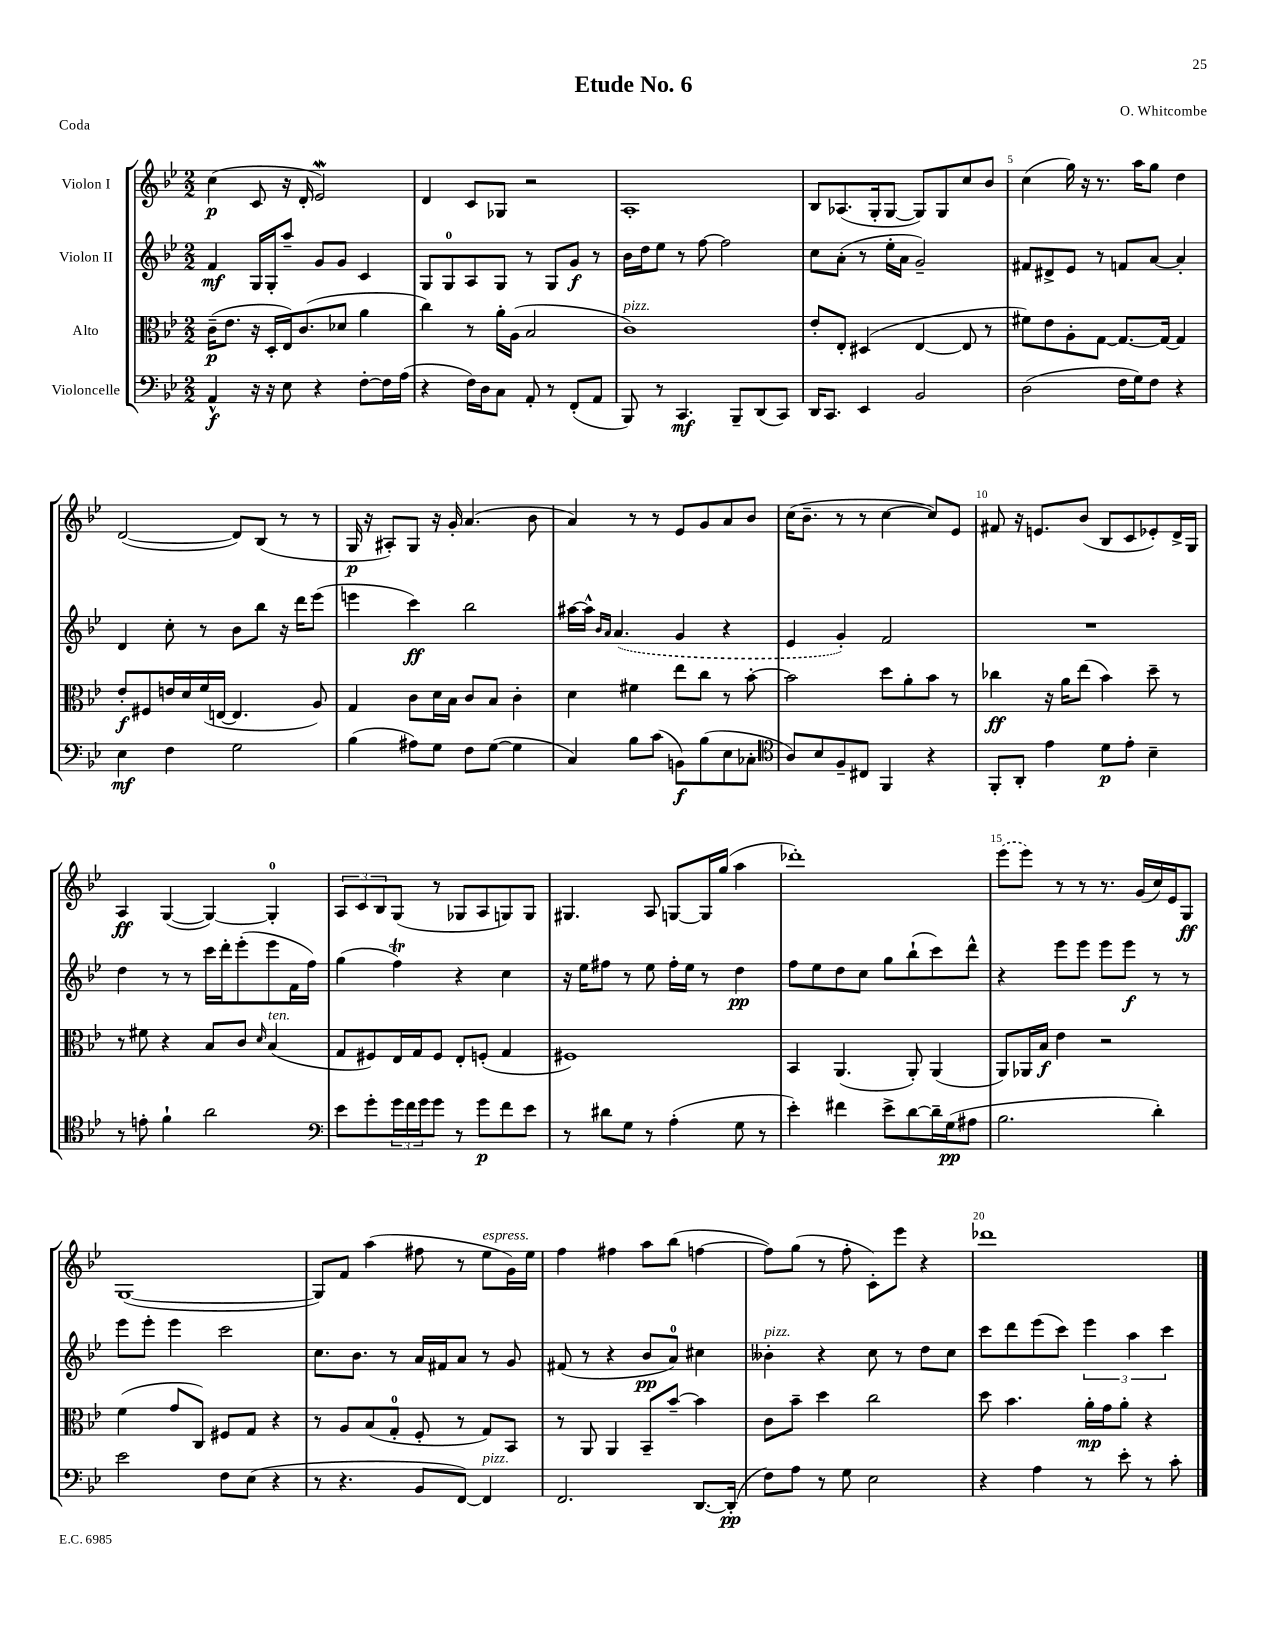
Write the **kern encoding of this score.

**kern	**dynam	**kern	**dynam	**kern	**dynam	**kern	**dynam
*part4	*part4	*part3	*part3	*part2	*part2	*part1	*part1
*staff4	*staff4	*staff3	*staff3	*staff2	*staff2	*staff1	*staff1
*I"Violoncelle	*	*I"Alto	*	*I"Violon II	*	*I"Violon I	*
*clefF4	*	*clefC3	*	*clefG2	*	*clefG2	*
*k[b-e-]	*	*k[b-e-]	*	*k[b-e-]	*	*k[b-e-]	*
*M2/2	*	*M2/2	*	*M2/2	*	*M2/2	*
=1	=1	=1	=1	=1	=1	=1	=1
4AA^^/	f	(16c~\KL	p	4f/	mf	(4cc\	p
.	.	8.e-\J	.	.	.	.	.
16r	.	16r	.	16G/LL	.	8c/	.
16r	.	16D'/LL	.	16G'/J	.	.	.
8E-\	.	16E-/J)	.	8aa~/J	.	16r	.
.	.	(8.c/	.	.	.	16d'/	.
4r	.	.	.	8g/L	.	2e-w/)	.
.	.	8d-X/J	.	8g/J	.	.	.
[8F'\L	.	4a\	.	4c/	.	.	.
16F\L]	.	.	.	.	.	.	.
(16A\JJ	.	.	.	.	.	.	.
=2	=2	=2	=2	=2	=2	=2	=2
4r	.	4cc\)	.	8G/L	.	4d/	.
.	.	.	.	8G/	.	.	.
16F\LL)	.	8r	.	8A/	.	8c/L	.
16D\J	.	.	.	.	.	.	.
8C\J	.	16a'\LL	.	8G/J	.	8G-X/J	.
.	.	(16A\JJ	.	.	.	.	.
8AA'/	.	2B-/	.	8r	.	2r	.
8r	.	.	.	8G/L	.	.	.
(8FF'/L	.	.	.	8g/J	f	.	.
8AA/J	.	.	.	8r	.	.	.
=3	=3	=3	=3	=3	=3	=3	=3
!	!	!LO:TX:a:i:t=pizz.	!	!	!	!	!
8BBB-/)	.	1c)	.	16b-\LL	.	1A'	.
.	.	.	.	16dd\J	.	.	.
8r	.	.	.	8ee-\J	.	.	.
4.CC/	mf	.	.	8r	.	.	.
.	.	.	.	[8ff\	.	.	.
.	.	.	.	2ff\]	.	.	.
8BBB-~/L	.	.	.	.	.	.	.
(8DD/	.	.	.	.	.	.	.
8CC/J)	.	.	.	.	.	.	.
=4	=4	=4	=4	=4	=4	=4	=4
16DD/KL	.	8e-'/L	.	8cc\L	.	8B-/L	.
8.CC/J	.	.	.	.	.	.	.
.	.	8E-'/J	.	(8a'\J	.	(8.A-X/	.
4EE-/	.	(4D#X/	.	8r	.	.	.
.	.	.	.	.	.	16G'/k	.
.	.	.	.	16ee-'\LL	.	[8G/J	.
.	.	.	.	16a\JJ	.	.	.
2BB-/	.	[4E-/	.	2g~/)	.	8G/L])	.
.	.	.	.	.	.	8G/	.
.	.	8E-/]	.	.	.	8cc/	.
.	.	8r	.	.	.	8b-/J	.
=5	=5	=5	=5	=5	=5	=5	=5
(2D\	.	8f#X\L)	.	8f#X/L	.	(4cc\	.
.	.	8e-\	.	8d#X^/	.	.	.
.	.	8A'\	.	8e-/J	.	16gg\)	.
.	.	.	.	.	.	16r	.
.	.	[8G\J	.	8r	.	8.r	.
16F\LL	.	8.G/L_	.	8fn/L	.	.	.
16G\J)	.	.	.	.	.	16aa\KL	.
8F\J	.	.	.	[8a/J	.	8gg\J	.
.	.	16G/Jk_	.	.	.	.	.
4r	.	4G/]	.	4a'/]	.	4dd\	.
!!LO:LB:g=z
=6	=6	=6	=6	=6	=6	=6	=6
4E-\	mf	8e-'/L	f	4d/	.	([2d/	.
.	.	8F#X/	.	.	.	.	.
4F\	.	16en/L	.	8cc'\	.	.	.
.	.	16d/	.	.	.	.	.
.	.	(16f/	.	8r	.	.	.
.	.	[16En/JJ	.	.	.	.	.
2G\	.	4.E/]	.	8b-\L	.	8d/L])	.
.	.	.	.	8bb-\J	.	(8B-/J	.
.	.	.	.	16r	.	8r	.
.	.	.	.	16ddd\KL	.	.	.
.	.	8A/)	.	(8eee-\J	.	8r	.
=7	=7	=7	=7	=7	=7	=7	=7
(4B-\	.	4G/	.	4eeen\	.	16G/	p
.	.	.	.	.	.	16r	.
.	.	.	.	.	.	8A#X'/L)	.
8A#X\L)	.	8c\L	.	4ccc\)	ff	8G/J	.
8G\J	.	16d\L	.	.	.	16r	.
.	.	16B-\JJ	.	.	.	16g'/	.
8F\L	.	8c/L	.	2bb-\	.	(4.a/	.
([8G\J	.	8B-/J	.	.	.	.	.
4G\]	.	4c'\	.	.	.	.	.
.	.	.	.	.	.	8b-\	.
=8	=8	=8	=8	=8	=8	=8	=8
4C/)	.	4d\	.	[16aa#X\LL	.	4a/)	.
.	.	.	.	16aa#^^\JJ]	.	.	.
.	.	.	.	16qqb-/LL	.	.	.
.	.	.	.	16qqa/JJ	.	.	.
.	.	.	.	(4.a/	.	.	.
8B-\L	.	4f#X\	.	.	.	8r	.
(8c\J	.	.	.	.	.	8r	.
8BBn\L)	f	8ee-\L	.	4g/	.	8e-/L	.
(8B-\	.	8cc\J	.	.	.	8g/	.
8E-\	.	8r	.	4r	.	8a/	.
8C-X'\J	.	[8b-'\	.	.	.	8b-/J	.
=9	=9	=9	=9	=9	=9	=9	=9
*clefC4	*	*	*	*	*	*	*
8A/L)	.	2b-\]	.	4e-/	.	(16cc\KL	.
.	.	.	.	.	.	8.b-~\J	.
8B-/	.	.	.	.	.	.	.
8F~/	.	.	.	4g'/)	.	8r	.
8C#X/J	.	.	.	.	.	8r	.
4FF/	.	8dd\L	.	2f/	.	[4cc\	.
.	.	8a'\	.	.	.	.	.
4r	.	8b-\J	.	.	.	8cc/L])	.
.	.	8r	.	.	.	8e-/J	.
=10	=10	=10	=10	=10	=10	=10	=10
8FF'/L	.	4cc-X\	ff	1r	.	8f#X/	.
8AA'/J	.	.	.	.	.	16r	.
.	.	.	.	.	.	8.en/L	.
4e-\	.	16r	.	.	.	.	.
.	.	16a\KL	.	.	.	.	.
.	.	(8ee-\J	.	.	.	(8b-/J	.
8d\L	p	4b-\)	.	.	.	8B-/L	.
8e-'\J	.	.	.	.	.	8c/	.
4B-~\	.	8dd~\	.	.	.	8e-X'/)	.
.	.	8r	.	.	.	16d^/L	.
.	.	.	.	.	.	16G/JJ	.
!!LO:LB:g=z
=11	=11	=11	=11	=11	=11	=11	=11
8r	.	8r	.	4dd\	.	4A/	ff
8en'\	.	8f#X\	.	.	.	.	.
4f`\	.	4r	.	8r	.	([4G/	.
.	.	.	.	8r	.	.	.
2a\	.	8B-/L	.	16ccc\LL	.	4G/_)	.
.	.	.	.	16ddd'\J	.	.	.
.	.	8c/J	.	(8eee-'\	.	.	.
.	.	16qqd/	.	.	.	.	.
!	!	!LO:TX:a:i:t=ten.	!	!	!	!	!
.	.	(4B-/	.	8eee-\	.	4G'/]	.
.	.	.	.	16f\L	.	.	.
.	.	.	.	16ff\JJ)	.	.	.
=12	=12	=12	=12	=12	=12	=12	=12
*clefF4	*	*	*	*	*	*	*
8e-\L	.	8G/L	.	(4gg\	.	12A/L	.
.	.	.	.	.	.	12c/	.
8g'\	.	8F#X/)	.	.	.	.	.
.	.	.	.	.	.	12B-/	.
24g\L	.	16E-/L	.	4ffT\)	.	(8G/J	.
24f\	.	.	.	.	.	.	.
.	.	16G/J	.	.	.	.	.
24g\J	.	.	.	.	.	.	.
8g\J	.	8F#/J	.	.	.	8r	.
8r	.	8E-'/L	.	4r	.	8G-X/L	.
8g\L	p	(8Fn'/J	.	.	.	8A/	.
8f\	.	4G/	.	4cc\	.	8Gn/)	.
8e-\J	.	.	.	.	.	8G/J	.
=13	=13	=13	=13	=13	=13	=13	=13
8r	.	1F#X)	.	16r	.	4.G#X/	.
.	.	.	.	16ee-\KL	.	.	.
8d#X\L	.	.	.	8ff#X\J	.	.	.
8G\J	.	.	.	8r	.	.	.
8r	.	.	.	8ee-\	.	8A/	.
(4A'\	.	.	.	16ff#'\LL	.	[8Gn/L	.
.	.	.	.	16ee-\JJ	.	.	.
.	.	.	.	8r	.	16G/L]	.
.	.	.	.	.	.	(16gg/JJ	.
8G\	.	.	.	4dd\	pp	4aa\	.
8r	.	.	.	.	.	.	.
=14	=14	=14	=14	=14	=14	=14	=14
4e-'\)	.	4BB-/	.	8ff\L	.	1ddd-X')	.
.	.	.	.	8ee-\	.	.	.
4f#X\	.	(4.AA/	.	8dd\	.	.	.
.	.	.	.	8cc\J	.	.	.
8e-^\L	.	.	.	8gg\L	.	.	.
[8d\	.	8AA'/)	.	(8bb-`\	.	.	.
16d~\L]	.	(4AA/	.	8ccc\)	.	.	.
(16G\J	pp	.	.	.	.	.	.
8A#X\J	.	.	.	8ddd^^\J	.	.	.
=15	=15	=15	=15	=15	=15	=15	=15
2.B-\	.	8AA/L)	.	4r	.	(8eee-\L	.
.	.	16AA-X/L	.	.	.	8eee-\J)	.
.	.	16B-/JJ	f	.	.	.	.
.	.	4e-\	.	8eee-\L	.	8r	.
.	.	.	.	8eee-\J	.	8r	.
.	.	2r	.	8eee-\L	.	8.r	.
.	.	.	.	8eee-\J	f	.	.
.	.	.	.	.	.	(16g/LL	.
4d'\)	.	.	.	8r	.	16cc/)	.
.	.	.	.	.	.	16e-/J	.
.	.	.	.	8r	.	8G/J	ff
!!LO:LB:g=z
=16	=16	=16	=16	=16	=16	=16	=16
2e-\	.	(4f\	.	8eee-\L	.	([1G	.
.	.	.	.	8eee-'\J	.	.	.
.	.	8g/L	.	4eee-\	.	.	.
.	.	8C/J)	.	.	.	.	.
8F\L	.	8F#X/L	.	2ccc\	.	.	.
(8E-\J	.	8G/J	.	.	.	.	.
4r	.	4r	.	.	.	.	.
=17	=17	=17	=17	=17	=17	=17	=17
8r	.	8r	.	8.cc\L	.	8G/L])	.
4.r	.	8A/L	.	.	.	8f/J	.
.	.	.	.	8.b-\J	.	.	.
.	.	(8B-/	.	.	.	(4aa\	.
.	.	8G'/J	.	8r	.	.	.
8BB-/L	.	8F'/	.	16a/LL	.	8ff#X\	.
.	.	.	.	16f#X/J	.	.	.
[8FF/J)	.	8r	.	8a/J	.	8r	.
!	!	!	!	!	!	!LO:TX:a:i:t=espress.	!
!LO:TX:a:i:t=pizz.	!	!	!	!	!	!	!
4FF/]	.	8G/L)	.	8r	.	8ee-\L	.
.	.	8BB-/J	.	8g/	.	16g\L)	.
.	.	.	.	.	.	16ee-\JJ	.
=18	=18	=18	=18	=18	=18	=18	=18
2.FF/	.	8r	.	(8f#X/	.	4ff\	.
.	.	8AA/	.	8r	.	.	.
.	.	4AA/	.	4r	.	4ff#X\	.
.	.	8BB-~/L	.	8b-/L	pp	8aa\L	.
.	.	[8b-~/J	.	8a/J)	.	(8bb-\J	.
[8.DD/L	.	4b-\]	.	4cc#X\	.	[4ffn\	.
(16DD'/Jk]	pp	.	.	.	.	.	.
=19	=19	=19	=19	=19	=19	=19	=19
!	!	!	!	!LO:TX:a:i:t=pizz.	!	!	!
8F\L)	.	8c\L	.	4b--X'\	.	8ff\L])	.
8A\J	.	8b-~\J	.	.	.	(8gg\J	.
8r	.	4dd\	.	4r	.	8r	.
8G\	.	.	.	.	.	8ff'\	.
2E-\	.	2cc\	.	8cc\	.	8c'\L)	.
.	.	.	.	8r	.	8eee-\J	.
.	.	.	.	8dd\L	.	4r	.
.	.	.	.	8cc\J	.	.	.
=20	=20	=20	=20	=20	=20	=20	=20
4r	.	8dd\	.	8ccc\L	.	1ddd-X	.
.	.	4.b-\	.	8ddd\	.	.	.
4A\	.	.	.	(8eee-\	.	.	.
.	.	.	.	8ccc\J)	.	.	.
8r	.	16a'\LL	mp	6eee-\	.	.	.
.	.	16g\J	.	.	.	.	.
8e-'\	.	8a'\J	.	.	.	.	.
.	.	.	.	6aa\	.	.	.
8r	.	4r	.	.	.	.	.
.	.	.	.	6ccc\	.	.	.
8c'\	.	.	.	.	.	.	.
==	==	==	==	==	==	==	==
*-	*-	*-	*-	*-	*-	*-	*-
